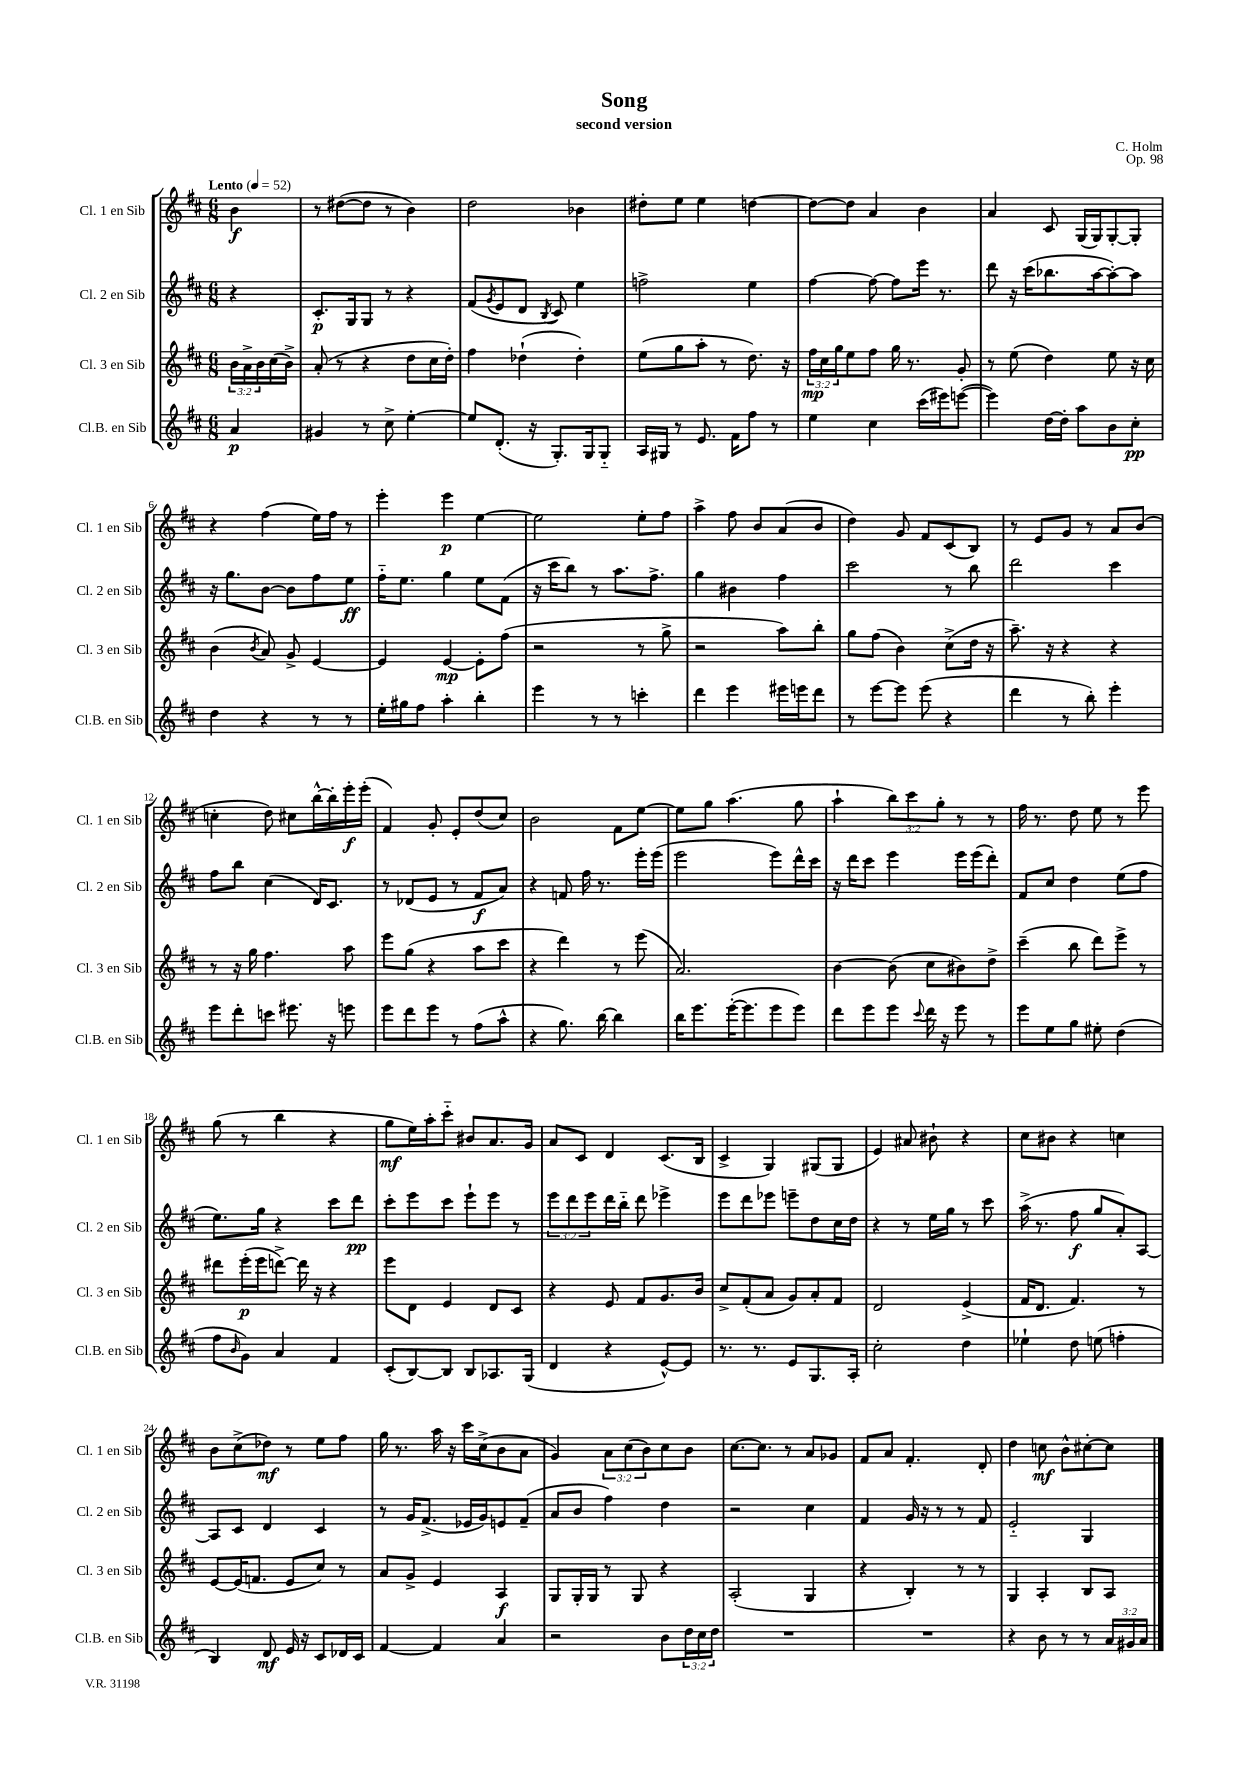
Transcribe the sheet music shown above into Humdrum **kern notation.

**kern	**kern	**kern	**kern
*staff4	*staff3	*staff2	*staff1
*clefG2	*clefG2	*clefG2	*clefG2
*k[f#c#]	*k[f#c#]	*k[f#c#]	*k[f#c#]
*M6/8	*M6/8	*M6/8	*M6/8
*MM52	*MM52	*MM52	*MM52
4a	24b	4r	4b
.	24a^	.	.
.	24b	.	.
.	(16cc#	.	.
.	16b^)	.	.
=	=	=	=
4g#	(8a'	8.c#'	8r
.	8r	.	([8dd#
.	.	16G	.
8r	4r	8G	8dd#]
8cc#^	.	8r	8r
[4ee'	8dd	4r	4b)
.	16cc#	.	.
.	16dd')	.	.
=	=	=	=
8ee]	4ff#	(8f#	2dd
.	.	8qg	.
(8.d'	.	8e	.
.	(4dd-`	8d	.
16r	.	.	.
.	.	8qB	.
8.G')	.	8c#)	.
.	4dd-')	4ee	4b-
16G	.	.	.
8G'~	.	.	.
=	=	=	=
16A	(8ee	2ff^	8dd#'
16G#	.	.	.
8r	8gg	.	8ee
8.e	8aa'	.	4ee
.	8r	.	.
16f#	.	.	.
8ff#	8.dd)	4ee	[4dd
8r	.	.	.
.	16r	.	.
=	=	=	=
4ee	24ff#	[4ff#	8dd_
.	24cc#	.	.
.	24gg	.	.
.	8ee	.	8dd]
4cc#	8ff#	8ff#_	4a
.	16gg	8ff#]	.
.	8.r	.	.
(16ccc#	.	16eee	4b
16eee#)	.	8.r	.
([8eee	8g'	.	.
=	=	=	=
4eee])	8r	8ddd	4a
.	(8ee	16r	.
.	.	(16ccc#	.
[16dd	4dd)	8.bb-	8c#
16dd']	.	.	.
8aa	.	.	(16G
.	.	[16aa	16G)
8b	8ee	8aa'_)	[8G'
8cc#'	16r	8aa]	8G']
.	16cc#	.	.
=	=	=	=
4dd	(4b	16r	4r
.	.	8.gg	.
.	8qb	.	.
4r	8a)	[8b	(4ff#
.	8g^	8b]	.
8r	[4e	8ff#	16ee)
.	.	.	16ff#
8r	.	8ee	8r
=	=	=	=
16ee'	4e]	16ff#'~	4eee'
16gg#	.	8.ee	.
8ff#	.	.	.
4aa'	[4e	4gg	4eee
4bb'	8e']	8ee	[4ee
.	(8ff#	(8f#	.
=	=	=	=
4eee	2r	16r	2ee]
.	.	16ccc#	.
.	.	8bb)	.
8r	.	8r	.
8r	.	8.aa	.
4ccc'	8r	.	8ee'
.	.	8.ff#^	.
.	8gg^	.	8ff#
=	=	=	=
4ddd	2r	4gg	4aa^
4eee	.	4b#	8ff#
.	.	.	8b
16eee#	8aa)	4ff#	(8a
16eee	.	.	.
8ddd	8bb'	.	8b
=	=	=	=
8r	8gg	2ccc#	4dd)
[8eee	(8ff#	.	.
8eee]	4b)	.	8g
(8eee	.	.	8f#
4r	(8cc#^	8r	(8c#
.	16dd	8bb	8B)
.	16r	.	.
=	=	=	=
4ddd	8.aa~)	2ddd	8r
.	.	.	8e
.	16r	.	.
8r	4r	.	8g
8bb')	.	.	8r
4eee'	4r	4ccc#	8a
.	.	.	(8b
=	=	=	=
8eee	8r	8ff#	4cc'
8ddd'	16r	8bb	.
.	16gg	.	.
8ccc	4.ff#	(4cc#	8dd)
8.eee#	.	.	8cc#
.	.	16d)	[16bb^^
16r	.	8.c#	16bb']
8eee	8aa	.	16eee'
.	.	.	(16eee'
=	=	=	=
8eee	8eee	8r	4f#)
8ddd	(8gg	(8d-	.
8eee	4r	8e	8g'
8r	.	8r	8e'
(8ff#	8aa	8f#	(8dd
8aa^^	8ccc#	8a)	8cc#)
=	=	=	=
4r	4r	4r	2b
8.gg)	4ddd)	8f	.
.	.	16ff#	.
[16bb	.	8.r	.
4bb]	8r	.	8f#
.	(8eee	16eee'	[8ee
.	.	(16eee	.
=	=	=	=
16bb	2.a)	2eee	8ee]
8.eee	.	.	.
.	.	.	8gg
([16eee'	.	.	(4.aa
8.eee]	.	.	.
8eee	.	8eee)	.
8eee)	.	16ddd^^	8gg
.	.	16ccc#	.
=	=	=	=
8ddd	[4b	16r	4aa`
.	.	16ddd	.
8eee	.	8ccc#	.
8eee	(8b]	4eee	12bb)
.	.	.	12ccc#
8qqccc#	.	.	.
16ddd	8cc#	.	.
.	.	.	12gg'
16r	.	.	.
8eee	8b#)	16eee	8r
.	.	(16eee	.
8r	8dd^	8ddd')	8r
=	=	=	=
8eee	(4ccc#~	8f#	16ff#
.	.	.	8.r
8ee	.	8cc#	.
8gg	8bb	4dd	8dd
8ee#'	8ddd)	.	8ee
(4dd	8eee^	(8ee	8r
.	8r	8ff#	8eee
=	=	=	=
8ff#	8ddd#	8.ee)	(8gg
16qqb	.	.	.
8g)	(16eee'	.	8r
.	16eee	16gg	.
4a	[8ddd^)	4r	4bb
.	16ddd]	.	.
.	16r	.	.
4f#	4r	8ccc#	4r
.	.	8ddd	.
=	=	=	=
(8c#'	8eee	8ccc#'	8gg
[8B)	8d	8eee	16ee)
.	.	.	16aa'
8B]	4e	8ccc#	8ccc#'~
8B	.	8eee`	8b#
8.A-	8d	8eee	8.a
.	8c#	8r	.
(16G	.	.	16g
=	=	=	=
4d	4r	12eee	8a
.	.	12ddd	.
.	.	.	8c#
.	.	12eee	.
4r	8e	16ddd	4d
.	.	16bb'~	.
.	8f#	8ddd	.
[8e^^)	8.g	4eee-^	(8.c#
8e]	.	.	.
.	16b	.	16B
=	=	=	=
8.r	8cc#^	8eee	4c#^
.	(8f#'	8ddd	.
8.r	.	.	.
.	8a	8eee-	4G)
8e	8g)	8eee~	.
8.G	8a'	8dd	(8G#
.	8f#	16cc#	8G#
16A'	.	16dd	.
=	=	=	=
2cc#'	2d	4r	4e)
.	.	8r	8a#
.	.	16ee	8b#`
.	.	16gg	.
4dd	(4e^	8r	4r
.	.	8ccc#	.
=	=	=	=
4ee-`	16f#	(16aa^	8cc#
.	8.d	8.r	.
.	.	.	8b#
8dd	4.f#)	8ff#	4r
(8ee	.	8gg	.
4ff'	.	8a')	4cc
.	8r	[8A	.
=	=	=	=
4B)	[8e	8A]	8b
.	(16e]	8c#	(8cc#^
.	8.f	.	.
8d	.	4d	8dd-)
16e	8e	.	8r
16r	.	.	.
8c#	8cc#)	4c#	8ee
16d-	8r	.	8ff#
16c#	.	.	.
=	=	=	=
[4f#	8a	8r	16gg
.	.	.	8.r
.	8g^	16g	.
.	.	(8.f#^	.
4f#]	4e	.	16aa
.	.	.	16r
.	.	16e-	16ccc#
.	.	16g)	(16cc#^
4a	4A	8e	8b
.	.	(8f#~	8a
=	=	=	=
2r	8G	8a	4g)
.	16G'	8b	.
.	16G	.	.
.	8r	4ff#)	12a
.	.	.	(12cc#
.	8G	.	.
.	.	.	12b)
8b	4r	4dd	8cc#
24dd	.	.	8b
24cc#	.	.	.
24dd	.	.	.
=	=	=	=
2.r	(2A'	2r	[8.cc#
.	.	.	8.cc#]
.	.	.	8r
.	4G	4cc#	8a
.	.	.	8g-
=	=	=	=
2.r	4r	4f#	8f#
.	.	.	8a
.	4B')	16g	4.f#'
.	.	16r	.
.	.	8r	.
.	8r	8r	.
.	8r	8f#	8d'
=	=	=	=
4r	4G	2e'~	4dd
8b	4A'	.	8cc
8r	.	.	8b^^
8r	8B	4G	[8cc#'
24a	8A	.	8cc#]
24g#	.	.	.
24a	.	.	.
==	==	==	==
*-	*-	*-	*-
